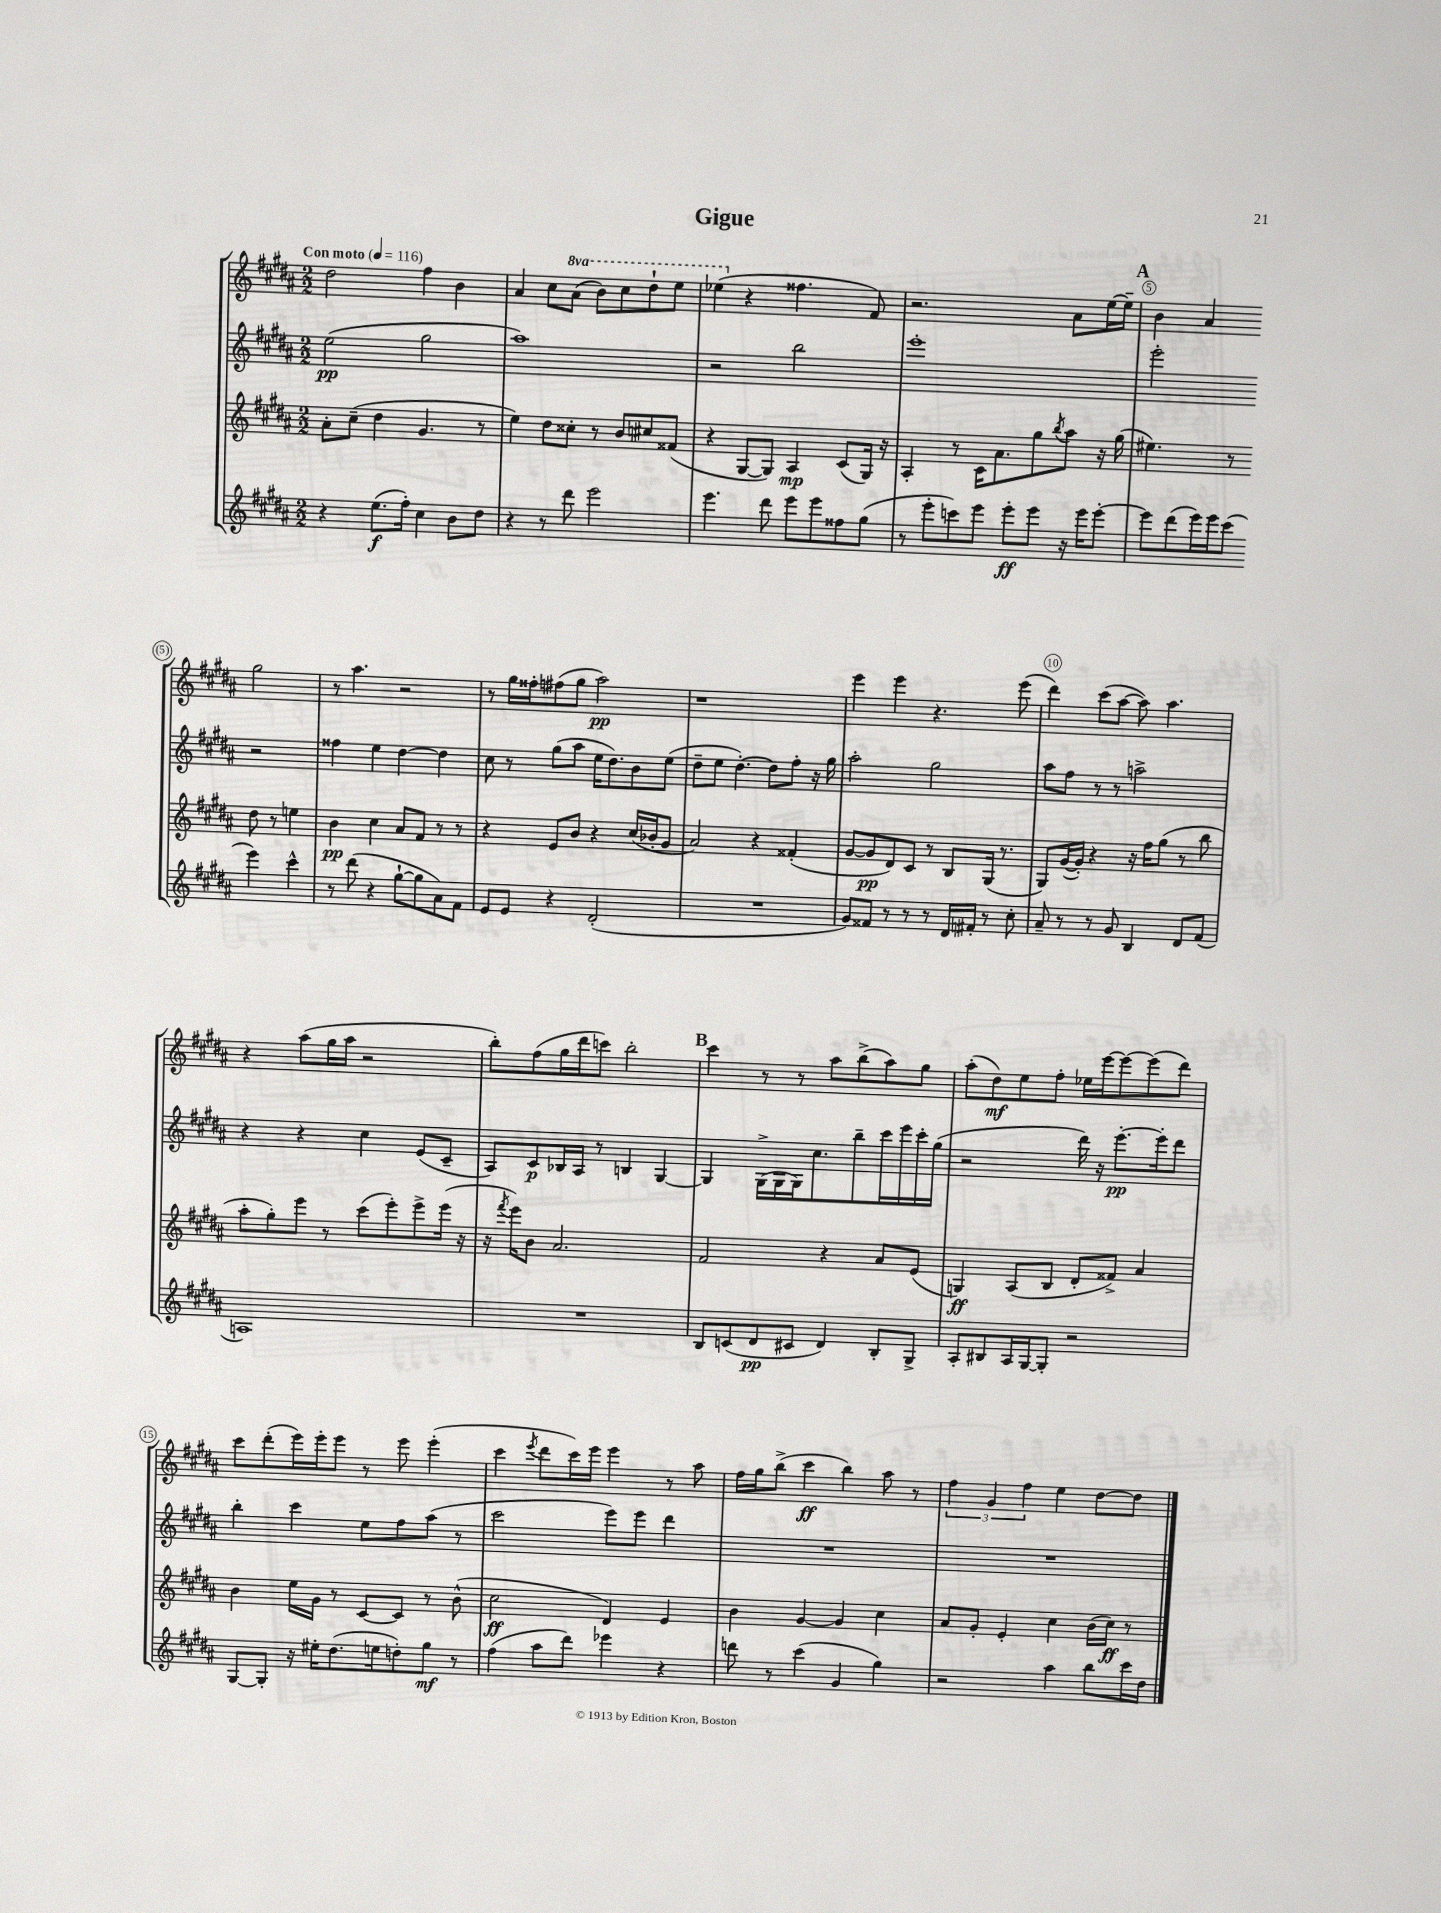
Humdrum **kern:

**kern	**kern	**kern	**kern
*staff4	*staff3	*staff2	*staff1
*clefG2	*clefG2	*clefG2	*clefG2
*k[f#c#g#d#a#]	*k[f#c#g#d#a#]	*k[f#c#g#d#a#]	*k[f#c#g#d#a#]
*M2/2	*M2/2	*M2/2	*M2/2
*MM116	*MM116	*MM116	*MM116
4r	8a#'	(2ee	2dd#
.	(8cc#~	.	.
(8.ee	4dd#	.	.
16ff#')	.	.	.
4cc#	4.g#	2gg#	4ff#
8b	.	.	4b
8dd#	8r	.	.
=	=	=	=
4r	4ee)	1aa#)	4a#
8r	8dd#	.	8cc#
8ddd#	8cc##'	.	(8aa#
2eee	8r	.	8bb)
.	8b	.	8ccc#
.	8cc#	.	8ddd#`
.	(8f##	.	8eee
=	=	=	=
4.eee	4r	2r	(4eee-
.	[8G#	.	4r
8ddd#	8G#])	.	.
8eee	4A#	2bb	4.ff##
8eee	.	.	.
8ff##	(8c#	.	.
(8gg#	16G#)	.	8f#)
.	16r	.	.
=	=	=	=
8r	4A#'	1eee'	2.r
8eee'	.	.	.
8ccc)	8r	.	.
8eee	16c#	.	.
.	8.a#	.	.
8eee'	.	.	.
8eee	8gg#	.	.
.	8qbb	.	.
16r	8aa#	.	8a#
16eee	.	.	.
[8eee'	16r	.	[16ee
.	(16gg#	.	16ee~]
=	=	=	=
8eee]	4.ee#)	2eee'	4b
(8ddd#	.	.	.
16eee)	.	.	4a#
16eee	.	.	.
(8ccc#	8r	.	.
4eee)	8dd#	2r	2gg#
.	8r	.	.
4ccc#^^	4ee	.	.
=	=	=	=
8r	4b	4ff##	8r
(8ddd#	.	.	4.aa#
4r	4cc#	4ee	.
[8gg#`	8a#	[4dd#	2r
8gg#]	8f#	.	.
8a#)	8r	4dd#]	.
8f#	8r	.	.
=	=	=	=
8e	4r	8cc#	8r
8e	.	8r	16gg#
.	.	.	16ff##'
4r	8e	(8gg#	(8ff#
.	8b	8aa#	8gg#
(2d#'	4r	16ee	2aa#)
.	.	8.dd#)	.
.	(16cc#	8b	.
.	16b-'	.	.
.	8g#	(8ee	.
=	=	=	=
1r	2a#)	8dd#~	1r
.	.	8ee	.
.	.	[4.dd#')	.
.	4r	.	.
.	.	8dd#]	.
.	(4f##'	8ff#'	.
.	.	16r	.
.	.	16gg#	.
=	=	=	=
8g#)	[8g#	2aa#'	4eee
8f##	8g#]	.	.
8r	8d#)	.	4eee
8r	8c#	.	.
8r	8r	2gg#	4.r
16d#	8B	.	.
16f#'	.	.	.
8r	(16G#	.	.
.	8.r	.	.
8cc#'	.	.	(8eee
=	=	=	=
8a#~	8G#)	8aa#	4ddd#)
8r	([16g#	8ff#	.
.	16g#'])	.	.
8r	4r	8r	(8ccc#
8g#	.	8r	[8aa#
4B	16r	2aa^	8aa#])
.	16ff#	.	.
.	(8gg#	.	4.aa#
8d#	8r	.	.
(8f#	8bb	.	.
=	=	=	=
1A)	8aa#'	4r	4r
.	8gg#')	.	.
.	8eee	4r	(8aa#
.	8r	.	16gg#
.	.	.	16aa#
.	(8ccc#	4cc#	2r
.	8eee')	.	.
.	8eee^	(8e	.
.	(16eee	8c#~	.
.	16r	.	.
=	=	=	=
1r	16r	8A#)	8bb')
.	8qfff#	.	.
.	16eee)	.	.
.	8b	8c#	(8ff#
.	2.a#	16B-	16gg#
.	.	16A#	16ddd#
.	.	8r	8ccc)
.	.	4B	2bb'
.	.	[4G#	.
=	=	=	=
8B	2f#	4G#]	4ccc#
(8c	.	.	.
8d#	.	(16G#^	8r
.	.	16G#	.
8c#	.	16G#)	8r
.	.	8.cc#	.
4d#)	4r	.	8aa#
.	.	8bb~	(8bb^
8B'	8a#	16ccc#	8aa#)
.	.	16eee	.
8G#^	(8e	16ccc#'	8gg#
.	.	(16gg#	.
=	=	=	=
8A#'	4G)	2r	(8aa#'
8B#	.	.	8dd#)
16A#	(8A#	.	8ee
[16G#	.	.	.
8G#']	8B	.	8ff#'
2r	8d#'	16ddd#)	16ee-
.	.	16r	[16eee
.	8f##^)	[8.eee'	8eee_
.	4a#	.	(8eee]
.	.	16eee']	.
.	.	8ddd#	8ddd#)
=	=	=	=
[8G#	4b	4bb'	8ccc#
8G#']	.	.	(8ddd#'
16r	16ee	4ccc#	16eee)
16ee#'	16g#	.	16eee'
(8.dd#	8r	.	8eee
.	[8c#	8ee	8r
16ee	.	.	.
8dd')	8c#]	8ff#	8eee
8gg#	8r	(8aa#	(4eee'
8r	(8b^^	8r	.
=	=	=	=
(4ff#	2cc#	2ccc#	4ccc#
.	.	.	8qeee
8aa#	.	.	8ddd#
8ddd#)	.	.	16ccc#)
.	.	.	16eee
4eee-	4d#)	8eee)	4eee
.	.	8eee	.
4r	4e	4ddd#	8r
.	.	.	8aa#
=	=	=	=
8ddd	4b	1r	16ff#
.	.	.	16gg#
8r	.	.	(8bb^
(4ccc#	[4g#	.	4ccc#
4g#	4g#]	.	4bb)
4gg#)	4cc#	.	8aa#
.	.	.	8r
=	=	=	=
2r	8a#	1r	6ff#
.	8g#'	.	.
.	.	.	6g#
.	4e'	.	.
.	.	.	6ff#
4aa#	4cc#	.	4ee
8bb	(16b	.	[8dd#
.	16cc#)	.	.
16ccc#	8r	.	8dd#]
16dd#	.	.	.
==	==	==	==
*-	*-	*-	*-
